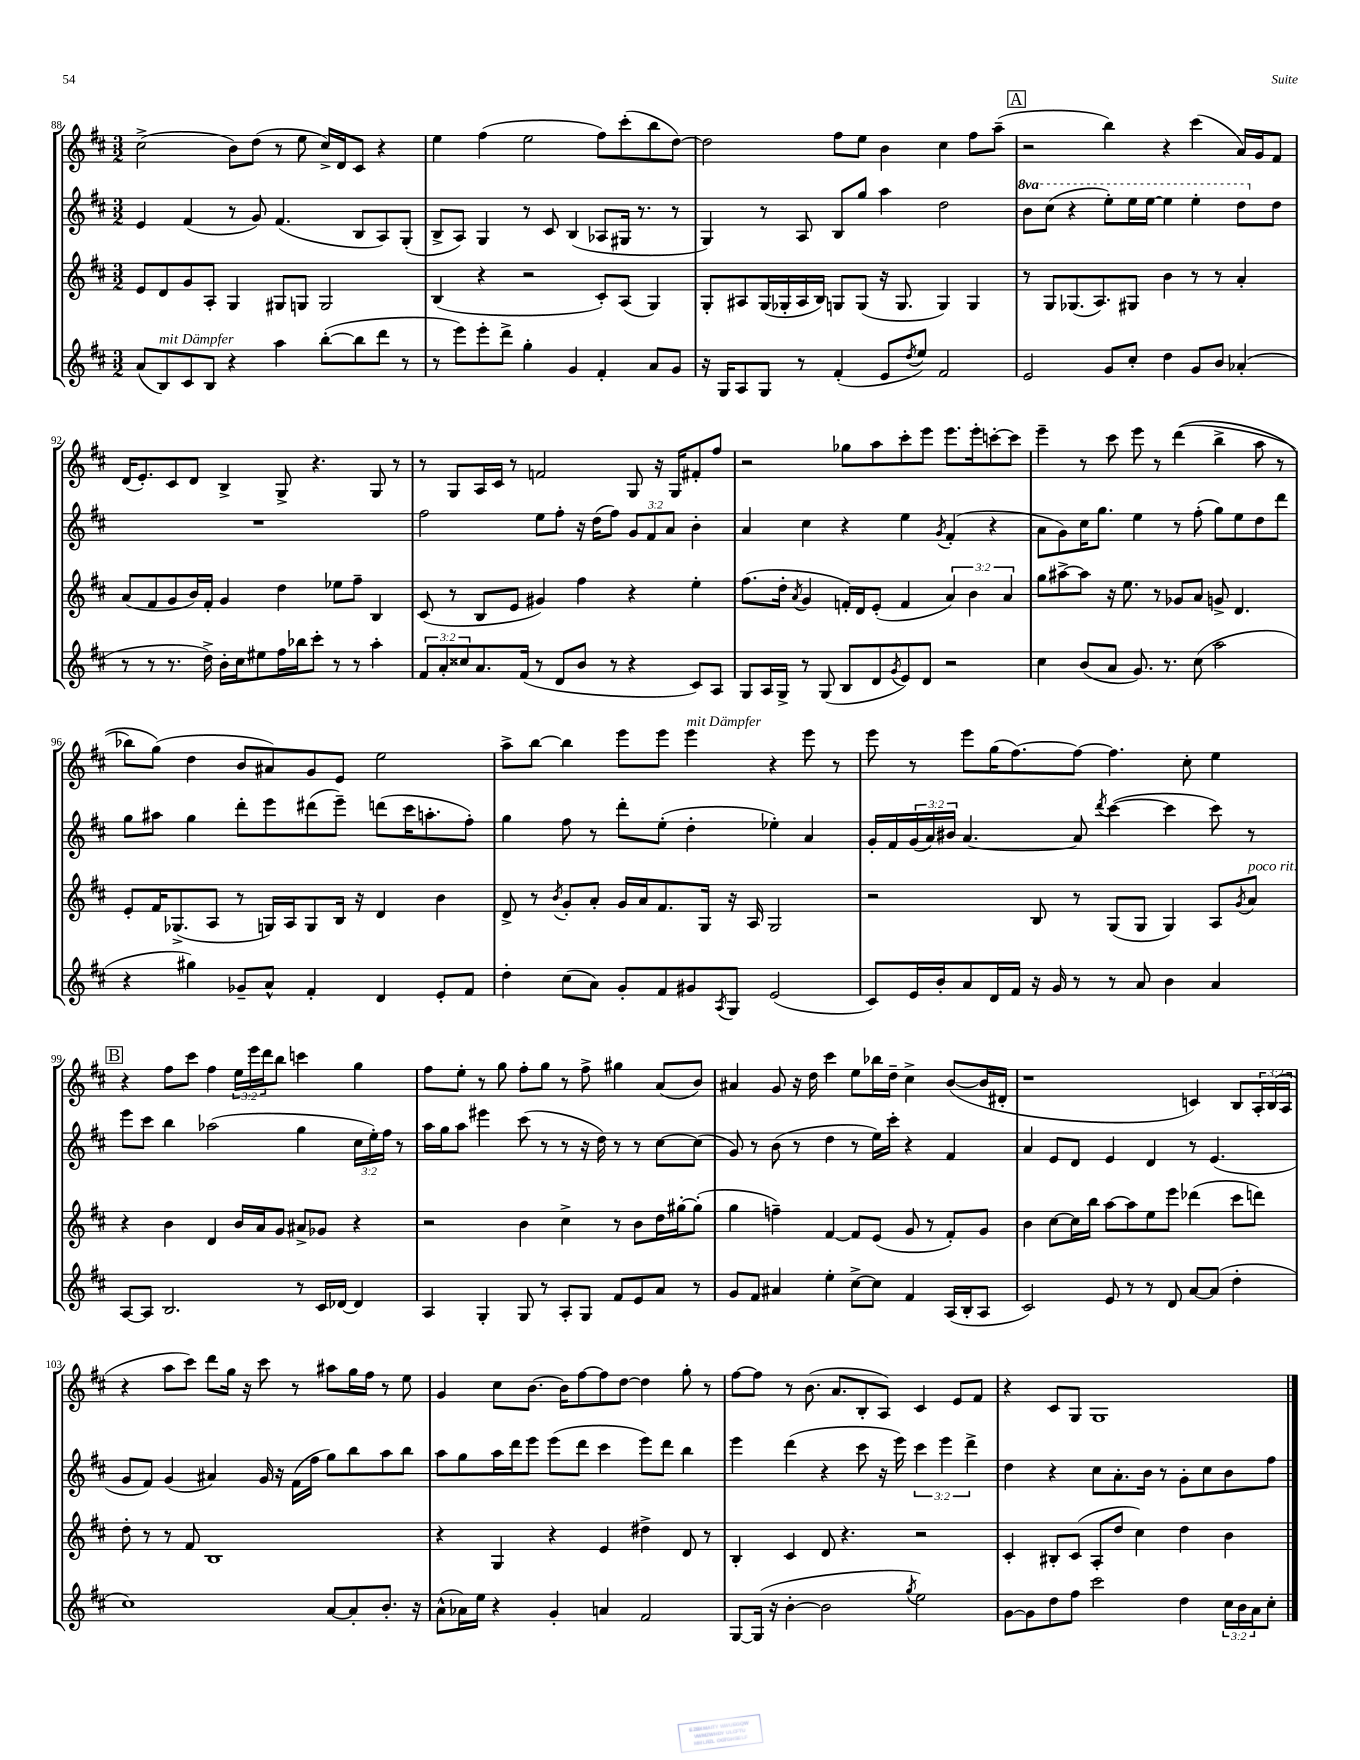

**kern	**kern	**kern	**kern
*staff4	*staff3	*staff2	*staff1
*clefG2	*clefG2	*clefG2	*clefG2
*k[f#c#]	*k[f#c#]	*k[f#c#]	*k[f#c#]
*M3/2	*M3/2	*M3/2	*M3/2
(8a	8e	4e	(2cc#^
8B)	8d	.	.
8c#	8g	(4f#	.
8B	8A'	.	.
4r	4G	8r	8b)
.	.	8g)	(8dd
4aa	8G#	(4.f#	8r
.	8G	.	8ee
([8bb'	2G	.	16cc#^)
.	.	.	16d
8bb]	.	8B	8c#
8ddd	.	8A)	4r
8r	.	(8G'	.
=	=	=	=
8r	(4B	8B^	4ee
8eee)	.	8A)	.
8eee'	4r	4G	(4ff#
8ddd^	.	.	.
4gg'	2r	8r	2ee
.	.	8c#	.
4g	.	(4B	.
4f#'	8c#')	8A-	8ff#)
.	(8A	16G#	(8ccc#'
.	.	8.r	.
8a	4G)	.	8bb
8g	.	8r	[8dd)
=	=	=	=
16r	8G'	4G)	2dd]
16G	.	.	.
8A	8A#	.	.
8G	(16G	8r	.
.	16G-'	.	.
8r	16A#	8A	.
.	16B)	.	.
(4f#'	8G	8B	8ff#
.	(8G	8gg	8ee
8e	16r	4aa	4b
.	8.G	.	.
8qdd	.	.	.
8ee)	.	.	.
2f#	4G)	2dd	4cc#
.	4G	.	8ff#
.	.	.	(8aa~
=	=	=	=
2e	8r	8bb	2r
.	8G	(8ccc#	.
.	(8.G-	4r	.
.	8.A)	.	.
8g	.	8eee')	4bb)
8cc#'	8G#	16eee	.
.	.	[16eee	.
4dd	4b	4eee]	4r
8g	8r	4eee'	(4ccc#
8b	8r	.	.
(4a-'	4a'	8ddd	16a)
.	.	.	16g
.	.	8dd	8f#
=	=	=	=
8r	(8a	1.r	(16d
.	.	.	8.e')
8r	8f#	.	.
8.r	8g	.	8c#
.	16b)	.	8d
16dd^)	16f#'	.	.
16b'	4g	.	4B^
16cc#	.	.	.
8ee#	.	.	.
16ff#	4dd	.	8G^
16bb-	.	.	.
8ccc#'	.	.	4.r
8r	8ee-	.	.
8r	8ff#~	.	.
4aa'	4B	.	8G
.	.	.	8r
=	=	=	=
12f#	(8c#	2ff#	8r
12a'	.	.	.
.	8r	.	8G
12cc##	.	.	.
8.a	8B	.	16A
.	.	.	16c#
.	8e	.	8r
(16f#	.	.	.
8r	4g#)	8ee	2f
8d	.	8ff#'	.
8b	4ff#	16r	.
.	.	(16dd	.
8r	.	8ff#)	.
4r	4r	12g	8G
.	.	12f#	.
.	.	.	16r
.	.	12a	.
.	.	.	16G
8c#)	4ee'	4b'	8f#'
8A	.	.	8ff#
=	=	=	=
8G	(8.ff#	4a	2r
16A	.	.	.
16G^	16dd'	.	.
.	8qa	.	.
8r	4g	4cc#	.
(8G	.	.	.
8B	16f')	4r	8gg-
.	16d	.	.
8d	(8e'	.	8aa
8qg	.	.	.
8e)	4f	4ee	8ccc#'
8d	.	.	8eee
.	.	8qg	.
2r	6a)	(4f#'	8.eee
.	6b	.	.
.	.	.	16eee'
.	.	4r	[8ccc'
.	6a	.	.
.	.	.	8ccc]
=	=	=	=
4cc#	8gg	8a	4eee~
.	[8aa#^	8g)	.
(8b	8aa#]	16cc#	8r
.	.	8.gg	.
8a	16r	.	8ccc#
.	8.ee	.	.
8.g)	.	4ee	8eee
.	8r	.	8r
8.r	.	.	.
.	8g-	8r	&((4ddd
(8cc#	8a	(8ff#'	.
2aa	8g^	8gg)	4bb^
.	4.d	8ee	.
.	.	8dd	8aa
.	.	8ddd	8r
=	=	=	=
4r	8e'	8gg	8bb-)
.	16f#	8aa#	(8gg&)
.	(8.G-^	.	.
4gg#)	.	4gg	4dd
.	8A	.	.
8g-~	8r	8ddd'	8b
8a^^	16G)	8eee	8a#)
.	16A	.	.
4f#'	8G	(8ddd#	8g
.	16B	8eee~)	8e
.	16r	.	.
4d	4d	(8ddd	2ee
.	.	16ccc#	.
.	.	8.aa'	.
8e'	4b	.	.
8f#	.	8ff#')	.
=	=	=	=
4dd'	8d^	4gg	8aa^
.	8r	.	[8bb
.	8qb	.	.
(8cc#	8g'	8ff#	4bb]
8a)	8a'	8r	.
8g'	16g	8ddd'	8eee
.	16a	.	.
8f#	8.f#	(8ee'	8eee
8g#	.	4dd'	4eee
.	16G	.	.
8qA	.	.	.
8G	16r	.	.
.	16A	.	.
(2e	2G	4ee-')	4r
.	.	4a	8eee
.	.	.	8r
=	=	=	=
8c#)	2r	16g'	8eee
.	.	16f#	.
16e	.	(24g	8r
.	.	24a)	.
16b'	.	.	.
.	.	24b#	.
8a	.	[4.a	8eee
16d	.	.	(16gg
16f#	.	.	[8.ff#)
16r	8B	.	.
16g	.	.	.
8r	8r	8a]	8ff#_
.	.	8qddd	.
8r	(8G	([4ccc#	4.ff#]
8a	8G	.	.
4b	4G)	4ccc#]	.
.	.	.	8cc#'
4a	8A	8ccc#)	4ee
.	8qg	.	.
.	8a	8r	.
=	=	=	=
[8A	4r	8eee	4r
8A]	.	8ccc#	.
2.B	4b	4bb	8ff#
.	.	.	8ccc#
.	4d	(2aa-	4ff#
.	16b	.	24ee
.	.	.	24eee
.	16a	.	.
.	.	.	24ddd
.	8g	.	8bb
8r	8a#^	4gg	4ccc
16c#	8g-	.	.
[16d-	.	.	.
4d-]	4r	24cc#	4gg
.	.	24ee')	.
.	.	24ff#	.
.	.	8r	.
=	=	=	=
4A	2r	16aa	8ff#
.	.	16gg	.
.	.	8aa	8ee'
4G'	.	4eee#	8r
.	.	.	8gg
8G	4b	(8ccc#	8ff#'
8r	.	8r	8gg
8A'	4cc#^	8r	8r
8G	.	16r	8ff#^
.	.	16dd)	.
8f#	8r	8r	4gg#
8e	8b	8r	.
8a	16dd	[8cc#	(8a
.	[16gg#'	.	.
8r	(8gg#']	(8cc#]	8b)
=	=	=	=
8g	4gg	8g)	4a#
8f#	.	8r	.
4a#	4ff~)	(8b	8g
.	.	8r	16r
.	.	.	16dd
4ee'	[4f#	4dd	4ccc#
[8cc#^	8f#]	8r	8ee
8cc#]	(8e	16ee)	16bb-
.	.	16ccc#'	16dd~
4f#	8g	4r	4cc#^
.	8r	.	.
(16A	8f#')	4f#	([8b
16B'	.	.	.
8A	8g	.	16b]
.	.	.	16d#'
=	=	=	=
2c#)	4b	4a	1r
.	[8cc#	8e	.
.	16cc#]	8d	.
.	16bb	.	.
8e	[8aa	4e	.
8r	8aa]	.	.
8r	8ee	4d	.
8d	8eee	.	.
[8a	(4ddd-	8r	4c)
(8a]	.	(4.e	.
4dd'	8ccc#	.	8B
.	8ddd)	.	24A'
.	.	.	(24B
.	.	.	24A
=	=	=	=
1cc#)	8dd'	8g	4r
.	8r	8f#)	.
.	8r	(4g	8aa
.	8f#	.	8ccc#)
.	1B	4a#)	8ddd
.	.	.	16gg
.	.	.	16r
.	.	16g	8ccc#
.	.	16r	.
.	.	(16f#	8r
.	.	16ff#	.
[8a	.	8gg)	8aa#
8a']	.	8bb	16gg
.	.	.	16ff#
8.b'	.	8aa	8r
.	.	8bb	8ee
16r	.	.	.
=	=	=	=
(8a^^	4r	8aa	4g
16a-)	.	8gg	.
16ee	.	.	.
4r	4G	16aa	8cc#
.	.	16ddd	.
.	.	8eee	[8.b
4g'	4r	(8eee	.
.	.	.	16b]
.	.	8ddd	[8ff#
4a	4e	4ccc#	8ff#]
.	.	.	[8dd
2f#	4dd#^	8eee)	4dd]
.	.	8ddd	.
.	8d	4bb	8gg'
.	8r	.	8r
=	=	=	=
[8G	4B'	4eee	[8ff#
(16G]	.	.	8ff#]
16r	.	.	.
[4b'	4c#	(4ddd	8r
.	.	.	(8.b
2b]	8d	4r	.
.	.	.	8.a
.	4.r	.	.
.	.	8ccc#	8B'
.	.	16r	8A)
.	.	16eee)	.
8qgg	.	.	.
2ee)	2r	6ccc#	4c#
.	.	6eee	.
.	.	.	8e
.	.	6ddd^	.
.	.	.	8f#
=	=	=	=
[8g	4c#'	4dd	4r
8g]	.	.	.
8dd	8B#'	4r	8c#
8ff#	(8c#	.	8G
2ccc#	8A'	8cc#	1G
.	8dd	8.a'	.
.	4cc#)	.	.
.	.	16b	.
.	.	8r	.
4dd	4dd	8g'	.
.	.	8cc#	.
24cc#	4b	8b	.
24b	.	.	.
24a	.	.	.
8cc#'	.	8ff#	.
==	==	==	==
*-	*-	*-	*-
